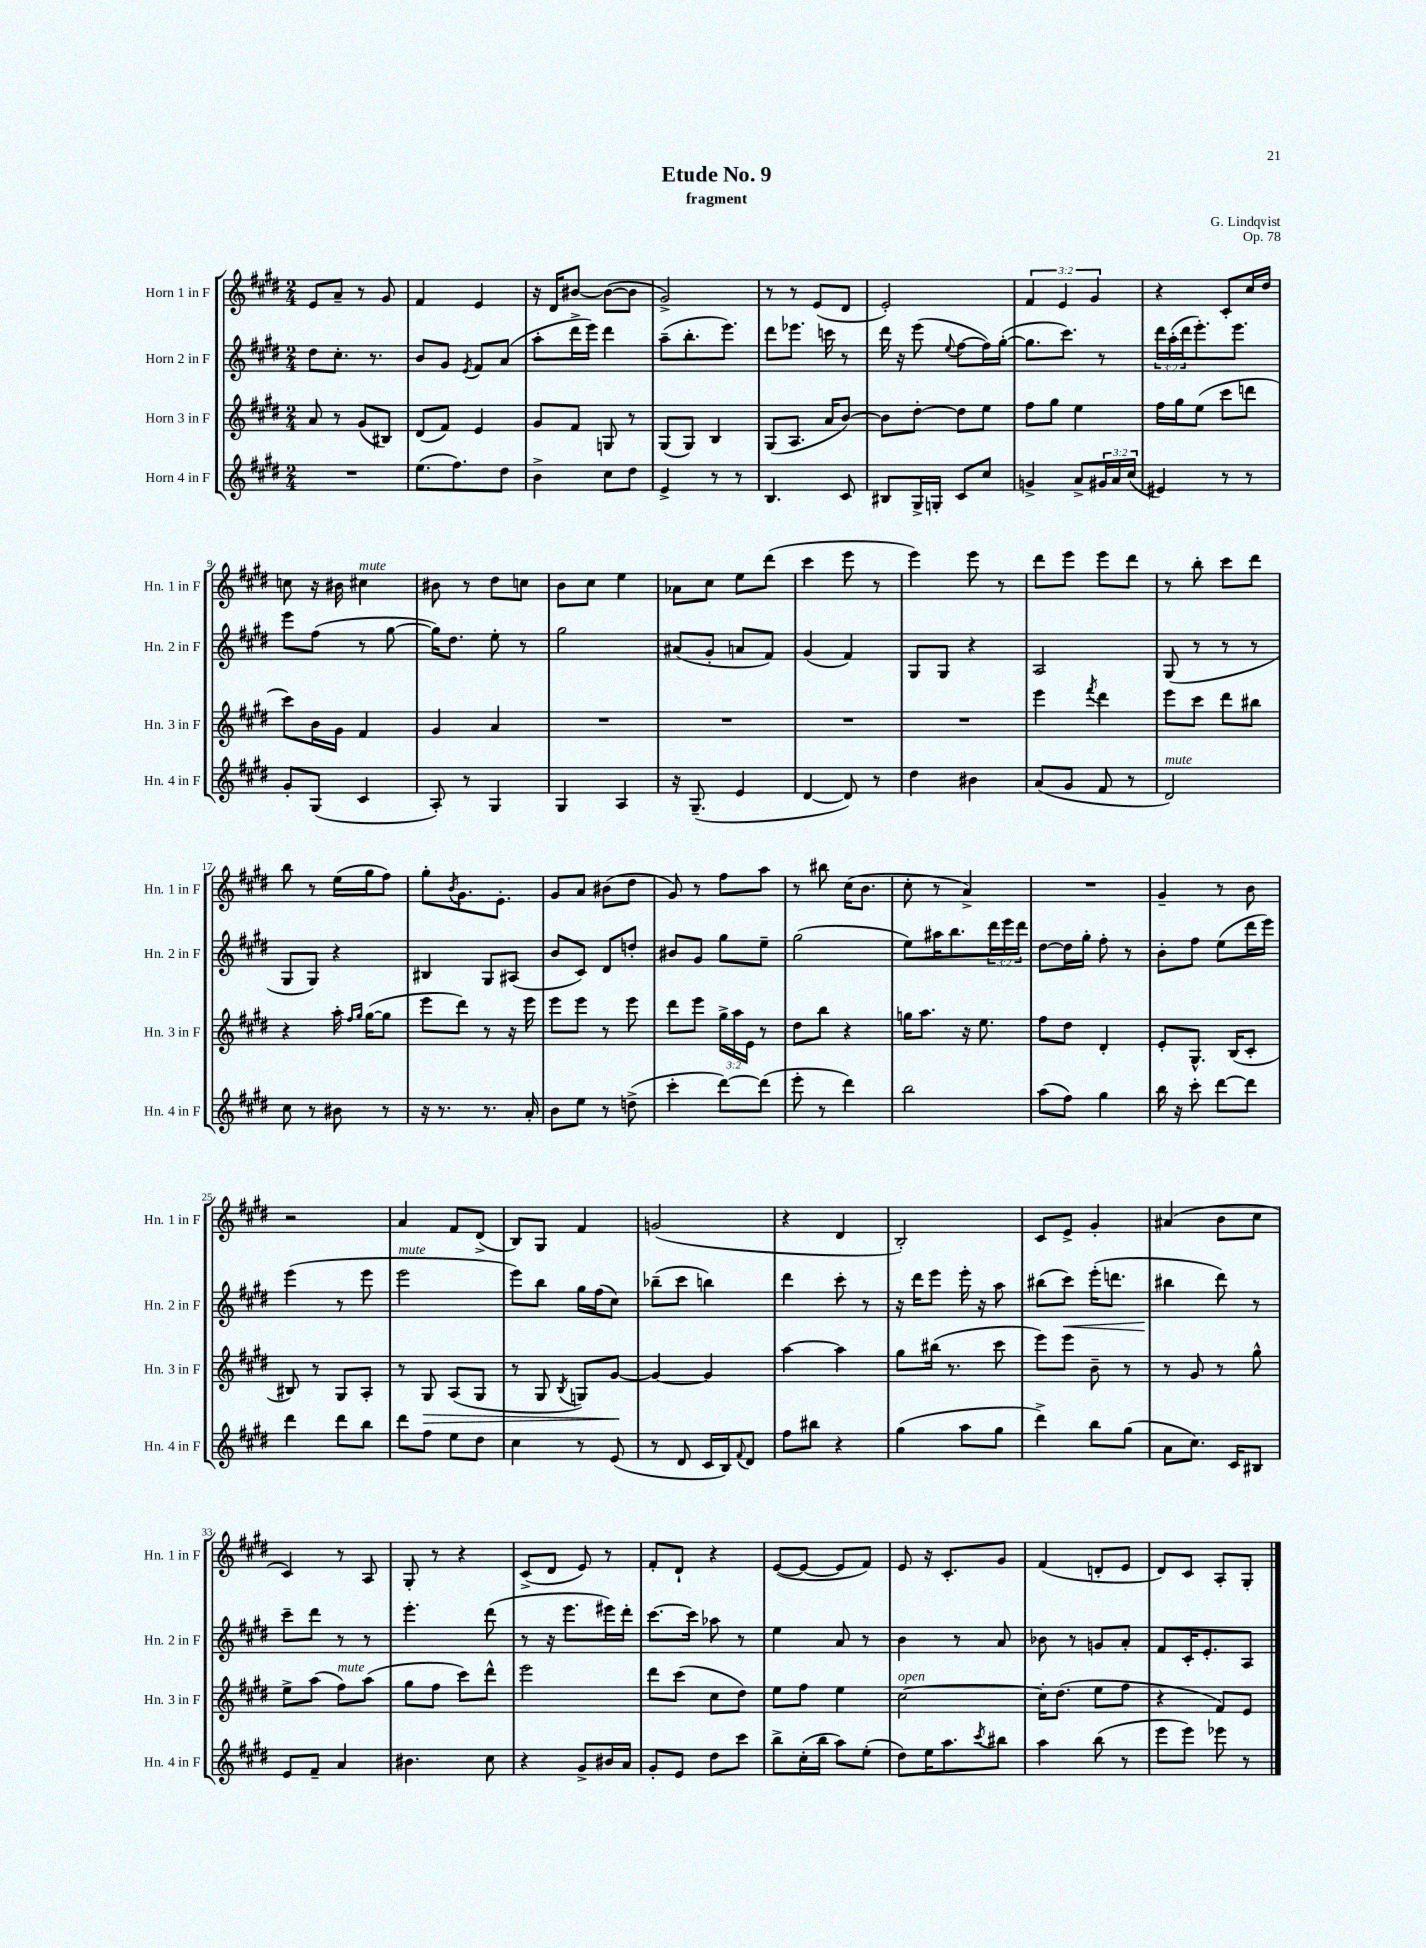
\header { title = "Etude No. 9" composer = "G. Lindqvist" subtitle = "fragment" opus = "Op. 78" }
<<
\new StaffGroup <<
\new Staff = "s0" \with { instrumentName = "Horn 1 in F" shortInstrumentName = "Hn. 1 in F" } {
    \clef treble \key e \major \numericTimeSignature \time 2/4 \override Staff.TupletNumber.text = #tuplet-number::calc-fraction-text
    e'8 a'8-- r8 gis'8 |
    fis'4 e'4 |
    r16 dis'16 bis'8~ bis'8~( bis'8 |
    gis'2->) |
    r8 r8 e'8( dis'8 |
    e'2-.) |
    \tuplet 3/2 { fis'4 e'4 gis'4 } |
    r4 cis'8-. cis''16 dis''16 |
    c''8 r16 bis'16 cis''4^\markup { \italic "mute" } |
    bis'8 r8 dis''8 c''8 |
    b'8 cis''8 e''4 |
    aes'8 cis''8 e''8 dis'''8( |
    cis'''4 e'''8 r8 |
    e'''4) e'''8 r8 |
    dis'''8 e'''8 e'''8 dis'''8 |
    r8 b''8-. cis'''8 dis'''8 |
    b''8 r8 e''16( gis''16 fis''8) |
    gis''8-. \acciaccatura { b'8 } gis'8. e'8.-. |
    gis'8 a'8 bis'8( dis''8 |
    gis'8) r8 fis''8 a''8 |
    r8 bis''8 cis''16( b'8. |
    cis''8-. r8 a'4->) |
    R2 |
    gis'4-- r8 b'8 |
    r2 |
    a'4 fis'8 dis'8->( |
    b8) gis8 fis'4 |
    g'2( |
    r4 dis'4 |
    b2-.) |
    cis'8 e'8-> gis'4-. |
    ais'4( b'8 cis''8 |
    cis'4) r8 a8 |
    gis8-. r8 r4 |
    cis'8->( dis'8 e'8) r8 |
    fis'8-. dis'8-! r4 |
    e'8~( e'8~ e'8 fis'8) |
    e'8 r16 cis'8.-. gis'8 |
    fis'4( d'8-. e'8 |
    dis'8) cis'8 a8-. gis8-. \bar "|." |
}
\new Staff = "s1" \with { instrumentName = "Horn 2 in F" shortInstrumentName = "Hn. 2 in F" } {
    \clef treble \key e \major \numericTimeSignature \time 2/4 \override Staff.TupletNumber.text = #tuplet-number::calc-fraction-text
    dis''8 cis''8.-. r8. |
    b'8 gis'8 \acciaccatura { e'8 } fis'8 a'8( |
    a''8-. dis'''16-> e'''16) dis'''4 |
    a''8--( b''8.-. e'''8.) |
    dis'''8 ees'''8. c'''16 r8 |
    dis'''16 r16 e'''8( \appoggiatura { e''8 } fis''8~ fis''16) gis''16~-.( |
    gis''8. cis'''8.) r8 |
    \tuplet 3/2 { dis'''16 a''16-.( dis'''16 } e'''8.-.) e'''8. |
    e'''8 fis''8( r8 gis''8~ |
    gis''16) dis''8. e''8-. r8 |
    gis''2 |
    ais'8( gis'8-. a'8 fis'8) |
    gis'4( fis'4) |
    gis8 gis8 r4 |
    a2 |
    gis8( r8 r8 r8 |
    gis8 gis8) r4 |
    bis4 gis8 ais8( |
    b'8 cis'8) dis'8 d''8-. |
    bis'8 gis'8 gis''8 e''8-- |
    gis''2( |
    e''8) ais''16 b''8. \tuplet 3/2 { dis'''16 e'''16 dis'''16 } |
    dis''8~ dis''16 gis''16-. fis''8-. r8 |
    b'8-. fis''8 e''8( dis'''16 e'''16) |
    e'''4( r8 e'''8 |
    e'''2^\markup { \italic "mute" } |
    e'''8) b''8 gis''16 fis''16( cis''8) |
    bes''8--( cis'''8 b''4) |
    dis'''4 cis'''8-. r8 |
    r16 dis'''16 e'''8 e'''16-. r16 a''8 |
    bis''8( cis'''8\<) e'''16-.( d'''8. |
    bis''4\! dis'''8) r8 |
    cis'''8-- dis'''8 r8 r8 |
    e'''4.-. dis'''8( |
    r8 r16 e'''8. eis'''16) dis'''16-. |
    cis'''8.~ cis'''16 aes''8 r8 |
    e''4 a'8 r8 |
    b'4 r8 a'8 |
    bes'8 r8 g'8 a'8-. |
    fis'8 cis'16-. e'8.-. a8 \bar "|." |
}
\new Staff = "s2" \with { instrumentName = "Horn 3 in F" shortInstrumentName = "Hn. 3 in F" } {
    \clef treble \key e \major \numericTimeSignature \time 2/4 \override Staff.TupletNumber.text = #tuplet-number::calc-fraction-text
    a'8 r8 gis'8( bis8) |
    dis'8( fis'8) e'4 |
    gis'8 fis'8 g8 r8 |
    gis8( gis8) b4 |
    gis8( a8. a'16 b'8~) |
    b'8 dis''8~-. dis''8 e''8 |
    fis''8 gis''8 e''4 |
    fis''16 gis''16 e''8( cis'''8 d'''8 |
    cis'''8) b'16 gis'16 fis'4 |
    gis'4 a'4 |
    R2 |
    R2 |
    R2 |
    R2 |
    e'''4 \acciaccatura { fis'''8 } dis'''4 |
    e'''8 cis'''8 dis'''8 bis''8 |
    r4 a''16-. \grace { fis''16 gis''16 } gis''16~( gis''8 |
    e'''8 dis'''8) r8 r16 e'''16 |
    e'''8 e'''8 r8 e'''8 |
    dis'''8 e'''8 \tuplet 3/2 { gis''16-> a''16 e'16 } r8 |
    dis''8 b''8 r4 |
    g''16 a''8. r16 e''8. |
    fis''8 dis''8 dis'4-. |
    e'8-. gis8.-^ b16( cis'8-. |
    bis8) r8 gis8 a8-. |
    r8 gis8\> a8( gis8 |
    r8 gis8 \acciaccatura { b8 } g8) gis'8~\! |
    gis'4~ gis'4 |
    a''4~ a''4 |
    gis''8 bis''16( r8. cis'''8 |
    e'''8) e'''8 b'8-- r8 |
    r8 gis'8 r8 gis''8-^ |
    e''8-> a''8( fis''8^\markup { \italic "mute" }) a''8( |
    gis''8 fis''8 cis'''8) dis'''8-^ |
    e'''2 |
    dis'''8 cis'''8( cis''8 dis''8) |
    e''8 fis''8 e''4 |
    cis''2~^\markup { \italic "open" } |
    cis''16-. dis''8.( e''8 fis''8 |
    r4 fis'8) e'8 \bar "|." |
}
\new Staff = "s3" \with { instrumentName = "Horn 4 in F" shortInstrumentName = "Hn. 4 in F" } {
    \clef treble \key e \major \numericTimeSignature \time 2/4 \override Staff.TupletNumber.text = #tuplet-number::calc-fraction-text
    R2 |
    e''8.( fis''8.) dis''8 |
    b'4-> cis''8 dis''8 |
    e'4-> r8 r8 |
    b4. cis'8 |
    bis8 gis16-> g16-. cis'8 cis''8 |
    g'4-> a'8-> \tuplet 3/2 { gis'16 a'16 cis''16( } |
    eis'4) r8 r8 |
    gis'8-. gis8( cis'4 |
    a8-.) r8 gis4 |
    gis4 a4 |
    r16 gis8.--( e'4 |
    dis'4~ dis'8) r8 |
    dis''4 bis'4 |
    a'8( gis'8 fis'8 r8 |
    dis'2^\markup { \italic "mute" }) |
    cis''8 r8 bis'8 r8 |
    r16 r8. r8. a'16-. |
    b'8 e''8 r8 d''8->( |
    cis'''4-. dis'''8~) dis'''8( |
    e'''8-. r8 dis'''4) |
    b''2 |
    a''8( fis''8) gis''4 |
    b''16 r16 cis'''8-. dis'''8~ dis'''8 |
    dis'''4 dis'''8 b''8 |
    dis'''8 fis''8 e''8 dis''8 |
    cis''4 r8 e'8( |
    r8 dis'8 cis'16 b16) \appoggiatura { fis'8 } dis'8 |
    fis''8 bis''8 r4 |
    gis''4( a''8 gis''8 |
    dis'''4->) b''8 gis''8( |
    a'8 cis''8.) cis'16 bis8 |
    e'8 fis'8-- a'4 |
    bis'4. cis''8 |
    r4 gis'8-> bis'16 a'16 |
    gis'8-. e'8 dis''8 cis'''8 |
    b''8-> cis''16-.( b''16 a''8) e''8-.( |
    dis''8) e''16 a''8. \acciaccatura { cis'''8 } bis''8 |
    a''4 b''8( r8 |
    e'''8 e'''8) ees'''8 r8 \bar "|." |
}
>>
>>
